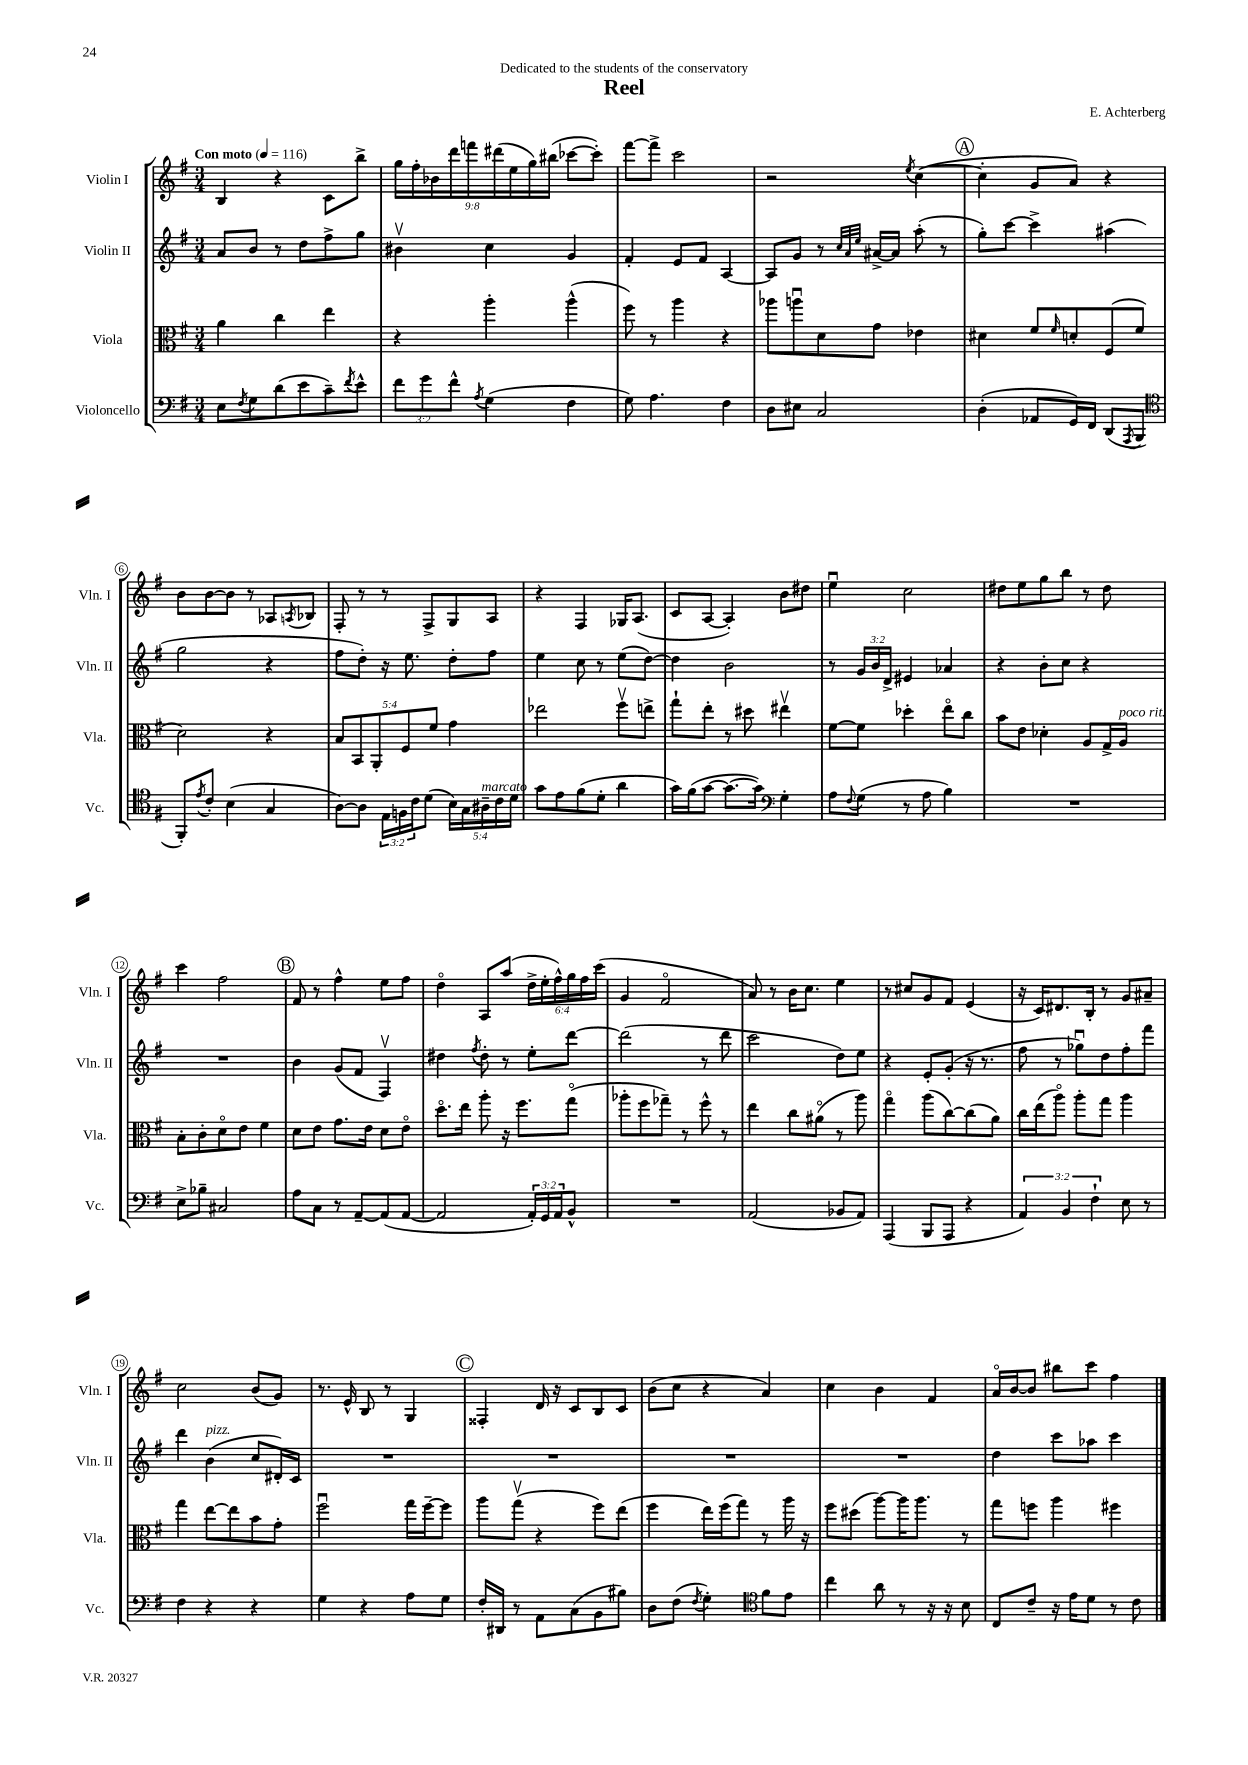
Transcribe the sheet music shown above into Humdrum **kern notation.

**kern	**kern	**kern	**kern
*part4	*part3	*part2	*part1
*staff4	*staff3	*staff2	*staff1
*I"Violoncello	*I"Viola	*I"Violin II	*I"Violin I
*I'Vc.	*I'Vla.	*I'Vln. II	*I'Vln. I
*clefF4	*clefC3	*clefG2	*clefG2
*k[f#]	*k[f#]	*k[f#]	*k[f#]
*M3/4	*M3/4	*M3/4	*M3/4
*MM116	*MM116	*MM116	*MM116
=1	=1	=1	=1
!	!	!	!LO:TX:a:B:t=Con moto
8E\L	4a\	8a/L	4B/
8qF#/	.	.	.
8G\	.	8b/J	.
(8d\	4cc\	8r	4r
8e\	.	8dd\L	.
8c~\)	4ee\	8ff#^\	8c\L
8qf#/	.	.	.
8e^^\J	.	8gg\J	8bb^\J
=2	=2	=2	=2
12f#\L	4r	4b#Xv\	18gg\LL
.	.	.	18ff#'\
12g\	.	.	.
.	.	.	18b-X\
12f#^^\J	.	.	18ddd\
.	.	.	18fffn\
8qA/	.	.	.
(4G\	4aa'\	4cc\	.
.	.	.	(18ddd#X\
.	.	.	18ee\
.	.	.	18gg\)
.	.	.	(18bb#X\JJ
4F#\	(4aa^^\	4g/	[8ccc-X\L
.	.	.	8ccc-'\J])
=3	=3	=3	=3
8G\)	8ff#\)	4f#'/	[8fff#\L
4.A\	8r	.	8fff#^\J]
.	4aa\	8e/L	2ccc\
.	.	8f#/J	.
4F#\	4r	[4A/	.
=4	=4	=4	=4
8D\L	8aa-X\L	8A/L]	2r
8E#X\J	8aanu\	8g/J	.
2C/	8d\	8r	.
.	.	32qqcc/LLL	.
.	.	32qqa/	.
.	.	32qqee/JJJ	.
.	8g\J	[16a#X^/LL	.
.	.	16a#/JJ]	.
.	.	.	8qee/
.	4e-X\	(8aa'\	([4cc\
.	.	8r	.
!!LO:REH:place=s1:t=A
=5	=5	=5	=5
(4D'\	4d#X\	8gg'\L)	4cc'\]
.	.	[8ccc\J	.
8AA-X/L	8f#/L	4ccc^\]	8g/L
.	16qqf#/	.	.
16GG/L)	8dn'/	.	8a/J)
16FF#/JJ	.	.	.
(8DD/L	(8F#/	(4aa#X\	4r
8qAAA/	.	.	.
8BBB/J	8f#/J	.	.
!!LO:LB:g=z
=6	=6	=6	=6
*clefC4	*	*	*
8FF#'/L)	2d\)	2gg\	8b\L
8qe/	.	.	.
8c'/J	.	.	[8b\
(4B\	.	.	8b\J]
.	.	.	8r
4G/	4r	4r	8A-X/L
.	.	.	8qAn/
.	.	.	8B-X/J
=7	=7	=7	=7
[8A\L)	10B/L	8ff#\L	8F#'/
.	10BB/	.	.
8A\J]	.	8dd'\J)	8r
.	10AA'/	.	.
24E\LL	.	16r	8r
24Fn\	.	.	.
.	10F#/	.	.
.	.	8.ee\	.
24c\J	.	.	.
(8d\J	.	.	8F#^/L
.	10f#/J	.	.
20B\LL)	4g\	8dd'\L	8G/
20G\	.	.	.
!LO:TX:a:i:t=marcato	!	!	!
20A#X~\	.	.	.
.	.	8ff#\J	8A/J
20c\	.	.	.
20d\JJ	.	.	.
=8	=8	=8	=8
8g\L	2ee-X\	4ee\	4r
8e\	.	.	.
(8f#\	.	8cc\	4F#/
8d'\J	.	8r	.
4a\	8ff#v\L	(8ee\L	16G-X/KL
.	.	.	(8.A/J
.	8een^\J	[8dd\J)	.
=9	=9	=9	=9
16g\LL)	8gg`\L	4dd\]	8c/L
(16f#\J	.	.	.
[8g\J	8ee'\J	.	[8A/J
8.g\L_	8r	2b\	4A'/])
.	8dd#X\	.	.
16g\Jk])	.	.	.
*clefF4	*	*	*
4G'\	4ee#Xv\	.	8b\L
.	.	.	8dd#X\J
=10	=10	=10	=10
8A\L	[8f#\L	8r	4eeu\
8qqF#/	.	.	.
(8G\J	8f#\J]	24g/LL	.
.	.	24b/	.
.	.	24d^/JJ	.
8r	4dd-X'\	4e#X/	2cc\
8A\	.	.	.
4B\)	8ee\L	4a-X/	.
.	8cc\J	.	.
=11	=11	=11	=11
2.r	8b\L	4r	8dd#X\L
.	8e\J	.	8ee\
.	4d-X'\	8b'\L	8gg\
.	.	8cc\J	8bb\J
.	8A/L	4r	8r
.	16G^/L	.	8dd#\
!	!LO:TX:a:i:t=poco rit.	!	!
.	16A/JJ	.	.
!!LO:LB:g=z
=12	=12	=12	=12
8E^\L	8B'\L	2.r	4ccc\
8B-X~\J	8c'\	.	.
2C#X/	8d\	.	2ff#\
.	8e\J	.	.
.	4f#\	.	.
!!LO:REH:place=s1:t=B
=13	=13	=13	=13
8A\L	8d\L	4b\	8f#/
8C\J	8e\J	.	8r
8r	8.g\L	(8g/L	4ff#^^\
[8AA~/L	.	8f#/J	.
.	16e\Jk	.	.
(8AA/]	8d\L	4F#v/)	8ee\L
[8AA/J	8e\J	.	8ff#\J
=14	=14	=14	=14
2AA/]	8.dd\L	4dd#X\	4dd\
.	16ee\Jk	.	.
.	.	8qff#/	.
.	8aa'\	8dd#'\	8A/L
.	16r	8r	(8aa/J
.	8.ff#\L	.	.
24AA'/LL)	.	8ee'\L	24dd^\LL
24GG/	.	.	24ee'\
24AA/J	.	.	24ff#^^\)
8BB^^/J	(8gg\J	[8ddd\J	24gg\
.	.	.	24ff#\
.	.	.	(24ccc\JJ
=15	=15	=15	=15
2.r	8aa-X'\L	(2ddd\]	4g/
.	8ff#\	.	.
.	8gg-X~\J)	.	2f#/
.	8r	.	.
.	8ff#^^\	8r	.
.	8r	8ddd\	.
=16	=16	=16	=16
(2AA/	4ee\	2ccc\	8a/)
.	.	.	8r
.	8cc\L	.	16b\KL
.	.	.	8.cc\J
.	(8a#X\J	.	.
8BB-X/L	8r	8dd\L)	4ee\
8AA/J)	8aa\)	8ee\J	.
=17	=17	=17	=17
(4AAA/	4gg\	4r	8r
.	.	.	8cc#X/L
8BBB/L	(8aa\L	8e'/L	8g/
8AAA/J	[8cc\)	(8g'/J	8f#/J
4r	(8cc\]	16r	(4e/
.	.	8.r	.
.	8a\J)	.	.
=18	=18	=18	=18
6AA/)	16cc\LL	8ff#\	16r
.	(16ee\J	.	16c/KL)
.	8aa\J)	8r	8.d#X/
6BB/	.	.	.
.	8aa'\L	8gg-Xu\L)	.
.	.	.	16B'/Jk
6F#`\	.	.	.
.	8gg\J	8dd\	8r
8E\	4aa\	8ff#'\	8g/L
8r	.	8fff#\J	8a#X~/J
!!LO:LB:g=z
=19	=19	=19	=19
4F#\	4gg\	4ddd\	2cc\
!	!	!LO:TX:a:i:t=pizz.	!
4r	[8ee\L	(4b\	.
.	8ee\]	.	.
4r	8b\	8cc/L	(8b/L
.	8g'\J	16d#X'/L)	8g/J)
.	.	16c/JJ	.
=20	=20	=20	=20
4G\	2ff#u\	2.r	8.r
.	.	.	16e^^/
4r	.	.	8B/
.	.	.	8r
8A\L	16gg\LL	.	4G/
.	[16ff#~\J	.	.
8G\J	8ff#\J]	.	.
!!LO:REH:place=s1:t=C
=21	=21	=21	=21
16F#'/LL	8aa\L	2.r	4F##X'/
16DD#X/JJ	.	.	.
8r	(8ggv\J	.	.
8AA\L	4r	.	16d/
.	.	.	16r
(8C\	.	.	8c/L
8BB\	8ff#\L)	.	8B/
8B#X\J)	(8ee\J	.	8c/J
=22	=22	=22	=22
8D\L	4ff#\	2.r	(8b\L
(8F#\J	.	.	8cc\J
8qF#/	.	.	.
4G'\)	16ee\LL)	.	4r
.	(16ff#\J	.	.
.	8gg\J)	.	.
*clefC4	*	*	*
8f#\L	8r	.	4a/)
8e\J	16aa\	.	.
.	16r	.	.
=23	=23	=23	=23
4cc\	8ff#\L	2.r	4cc\
.	(8dd#X\J	.	.
8a\	[8aa\L)	.	4b\
8r	16aa\K]	.	.
.	8.aa\J	.	.
16r	.	.	4f#/
16r	.	.	.
8B\	8r	.	.
=24	=24	=24	=24
8C/L	8gg\L	4dd\	16a/LL
.	.	.	[16b/J
8c~/J	8ffn\J	.	8b/J]
16r	4aa\	8ccc\L	8bb#X\L
16e\KL	.	.	.
8d\J	.	8aa-X\J	8ccc\J
8r	4ff#X\	4ccc\	4ff#\
8c\	.	.	.
==	==	==	==
*-	*-	*-	*-
